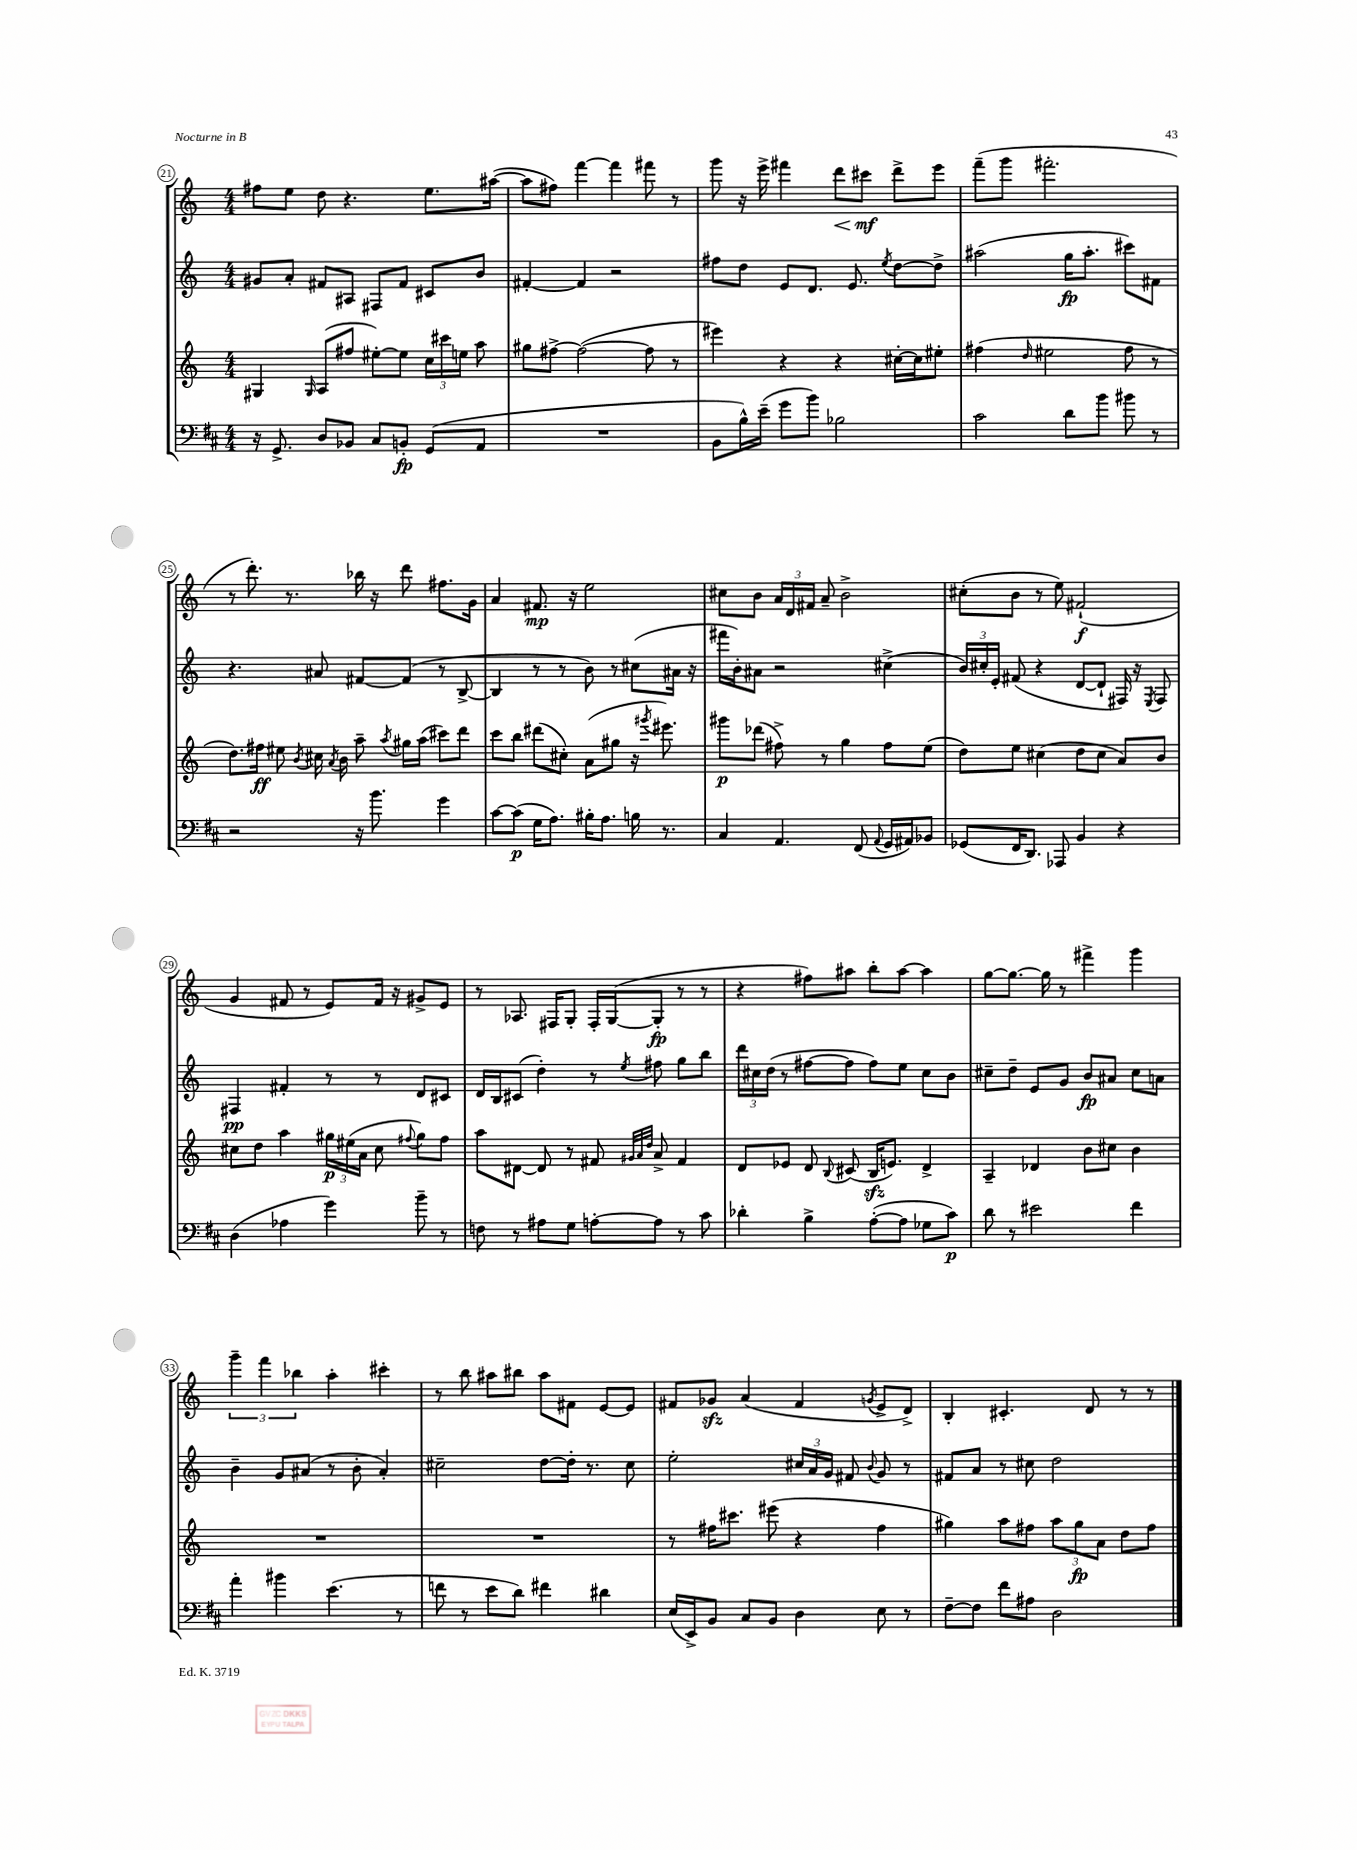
<<
\new StaffGroup <<
\new Staff = "s0" {
    \clef treble \key c \major \numericTimeSignature \time 4/4
    \autoBeamOff fis''8[ e''8] d''8 r4. e''8.[ ais''16]~( |
    ais''8[ fis''8]) f'''4~ f'''4 fis'''8 r8 |
    g'''8 r16 e'''16-> fis'''4 d'''8[\< cis'''8]\mf\! d'''8[-> e'''8] |
    f'''8[--( g'''8] fis'''2.-. |
    r8 d'''8.-.) r8. bes''16 r16 d'''8 fis''8.[ g'16] |
    a'4 fis'8.\mp r16 e''2 |
    cis''8[ b'8] \tuplet 3/2 { a'16[ d'16 fis'16] } a'8-- b'2-> |
    cis''8[-.( b'8] r8 e''8) fis'2-!\f( |
    g'4 fis'8 r8 e'8[) fis'16] r16 gis'8[-> e'8] |
    r8 aes8. fis16[ g8]-. fis16[-. g16~( g8]-.\fp r8 r8 |
    r4 fis''8[) ais''8] b''8[-. ais''8]~ ais''4 |
    g''8[~ g''8.]~ g''16 r8 fis'''4-> g'''4 |
    \tuplet 3/2 { g'''4-- f'''4 bes''4 } a''4-. cis'''4-. |
    r8 b''8 ais''8[ bis''8] ais''8[ fis'8] e'8[~ e'8] |
    fis'8[ ges'8]\sfz a'4( fis'4 \acciaccatura { g'8 } e'8[-> d'8]->) |
    b4-. cis'4.-. d'8 r8 r8 \bar "|." |
}
\new Staff = "s1" {
    \clef treble \key c \major \numericTimeSignature \time 4/4
    \autoBeamOff gis'8[ a'8]-. fis'8[ ais8] fis8[ fis'8] cis'8[ b'8] |
    fis'4~-. fis'4 r2 |
    fis''8[ d''8] e'8[ d'8.] e'8. \acciaccatura { e''8 } d''8[~ d''8]-> |
    ais''2( g''16[\fp ais''8.]-. cis'''8[) fis'8] |
    r4. ais'8 fis'8[~ fis'8]( r8 b8~-> |
    b4 r8 r8 b'8) r8 cis''8[( ais'16] r16 |
    fis'''16[ b'16-.) ais'8] r2 cis''4->( |
    \tuplet 3/2 { b'16[) cis''16-. e'16]-. } fis'8( r4 d'8[~ d'8]-! fis16) r16 \acciaccatura { e8 } fis8 |
    fis4\pp fis'4-. r8 r8 d'8[ cis'8] |
    d'16[ b16 cis'8]( d''4-.) r8 \acciaccatura { e''8 } fis''8 g''8[ b''8] |
    \tuplet 3/2 { d'''16[ cis''16 d''16]( } r8 fis''8[~ fis''8] fis''8[) e''8] cis''8[ b'8] |
    cis''8[-- d''8]-- e'8[ g'8] b'8[\fp ais'8] cis''8[ a'8] |
    b'4-- g'8[ ais'8]( r8 b'8-. ais'4-.) |
    cis''2-- d''8[~ d''16]-. r8. cis''8 |
    e''2-. \tuplet 3/2 { cis''16[ a'16 g'16] } fis'8 \appoggiatura { b'8 } g'8 r8 |
    fis'8[ a'8] r8 cis''8 d''2 \bar "|." |
}
\new Staff = "s2" {
    \clef treble \key c \major \numericTimeSignature \time 4/4
    \autoBeamOff gis4 \grace { gis16 } a8[( fis''8] eis''8[~-.) eis''8] \tuplet 3/2 { c''16[ cis'''16 e''16] } a''8 |
    gis''8[ fis''8]~-> fis''2~( fis''8 r8 |
    eis'''4) r4 r4 cis''16[~-. cis''16 eis''8]-. |
    fis''4( \grace { d''16 } eis''2 fis''8 r8 |
    d''8.[) fis''16]\ff eis''8 \acciaccatura { b'8 } cis''16 \acciaccatura { a'8 } b'16 a''8-- \acciaccatura { a''8 } gis''16[ a''16]( cis'''8[) d'''8] |
    c'''8[ b''8] dis'''8[( cis''8]-.) a'8[( gis''8] r16 \acciaccatura { gis'''8 } eis'''8.) |
    gis'''8[\p des'''8]( fis''8->) r8 g''4 fis''8[ e''8]( |
    d''8[) e''8] cis''4( d''8[ cis''8] a'8[) b'8] |
    cis''8[ d''8] a''4 \tuplet 3/2 { gis''16[\p eis''16( a'16] } cis''8 \appoggiatura { fis''8 } gis''8[) fis''8] |
    a''8[ dis'8]~ dis'8 r8 fis'8 \grace { gis'32[ a'32 d''32] } a'8-> fis'4 |
    d'8[ ees'8] d'8 \appoggiatura { b8 } cis'8( b16[\sfz e'8.]) d'4-> |
    a4-- des'4 b'8[ cis''8] b'4 |
    R1 |
    R1 |
    r8 fis''16[ cis'''8.] eis'''8( r4 fis''4 |
    gis''4) a''8[ fis''8] \tuplet 3/2 { a''8[ gis''8\fp a'8] } d''8[ fis''8] \bar "|." |
}
\new Staff = "s3" {
    \clef bass \key d \major \numericTimeSignature \time 4/4
    \autoBeamOff r16 g,8.-> d8[ bes,8] cis8[ b,8]-.\fp g,8[( a,8] |
    R1 |
    b,8[ b16-^) e'16]--( g'8[ b'8]) bes2 |
    cis'2 d'8[ b'8] bis'8 r8 |
    r2 r16 b'8. g'4 |
    cis'8[~ cis'8]\p( g16[ a8.]) bis16[-. a8.] b16 r8. |
    cis4 a,4. fis,8( \appoggiatura { a,8 } g,16[ ais,16) bes,8] |
    ges,8[( fis,16 d,8.]) aes,,8 b,4 r4 |
    d4( aes4 g'4) b'8-- r8 |
    f8 r8 ais8[ g8] a8[~-. a8] r8 cis'8 |
    des'4-. b4-> a8[~-.( a8] ges8[ cis'8]\p) |
    d'8 r8 eis'2 fis'4 |
    a'4-. bis'4 e'4.( r8 |
    f'8 r8 e'8[ d'8]) fis'4 dis'4 |
    e16[( e,16->) b,8] cis8[ b,8] d4 e8 r8 |
    fis8[~-- fis8] fis'8[ ais8] d2 \bar "|." |
}
>>
>>
\layout { \context { \Score currentBarNumber = #21 \override BarNumber.stencil = #(make-stencil-circler 0.1 0.3 ly:text-interface::print) } }
